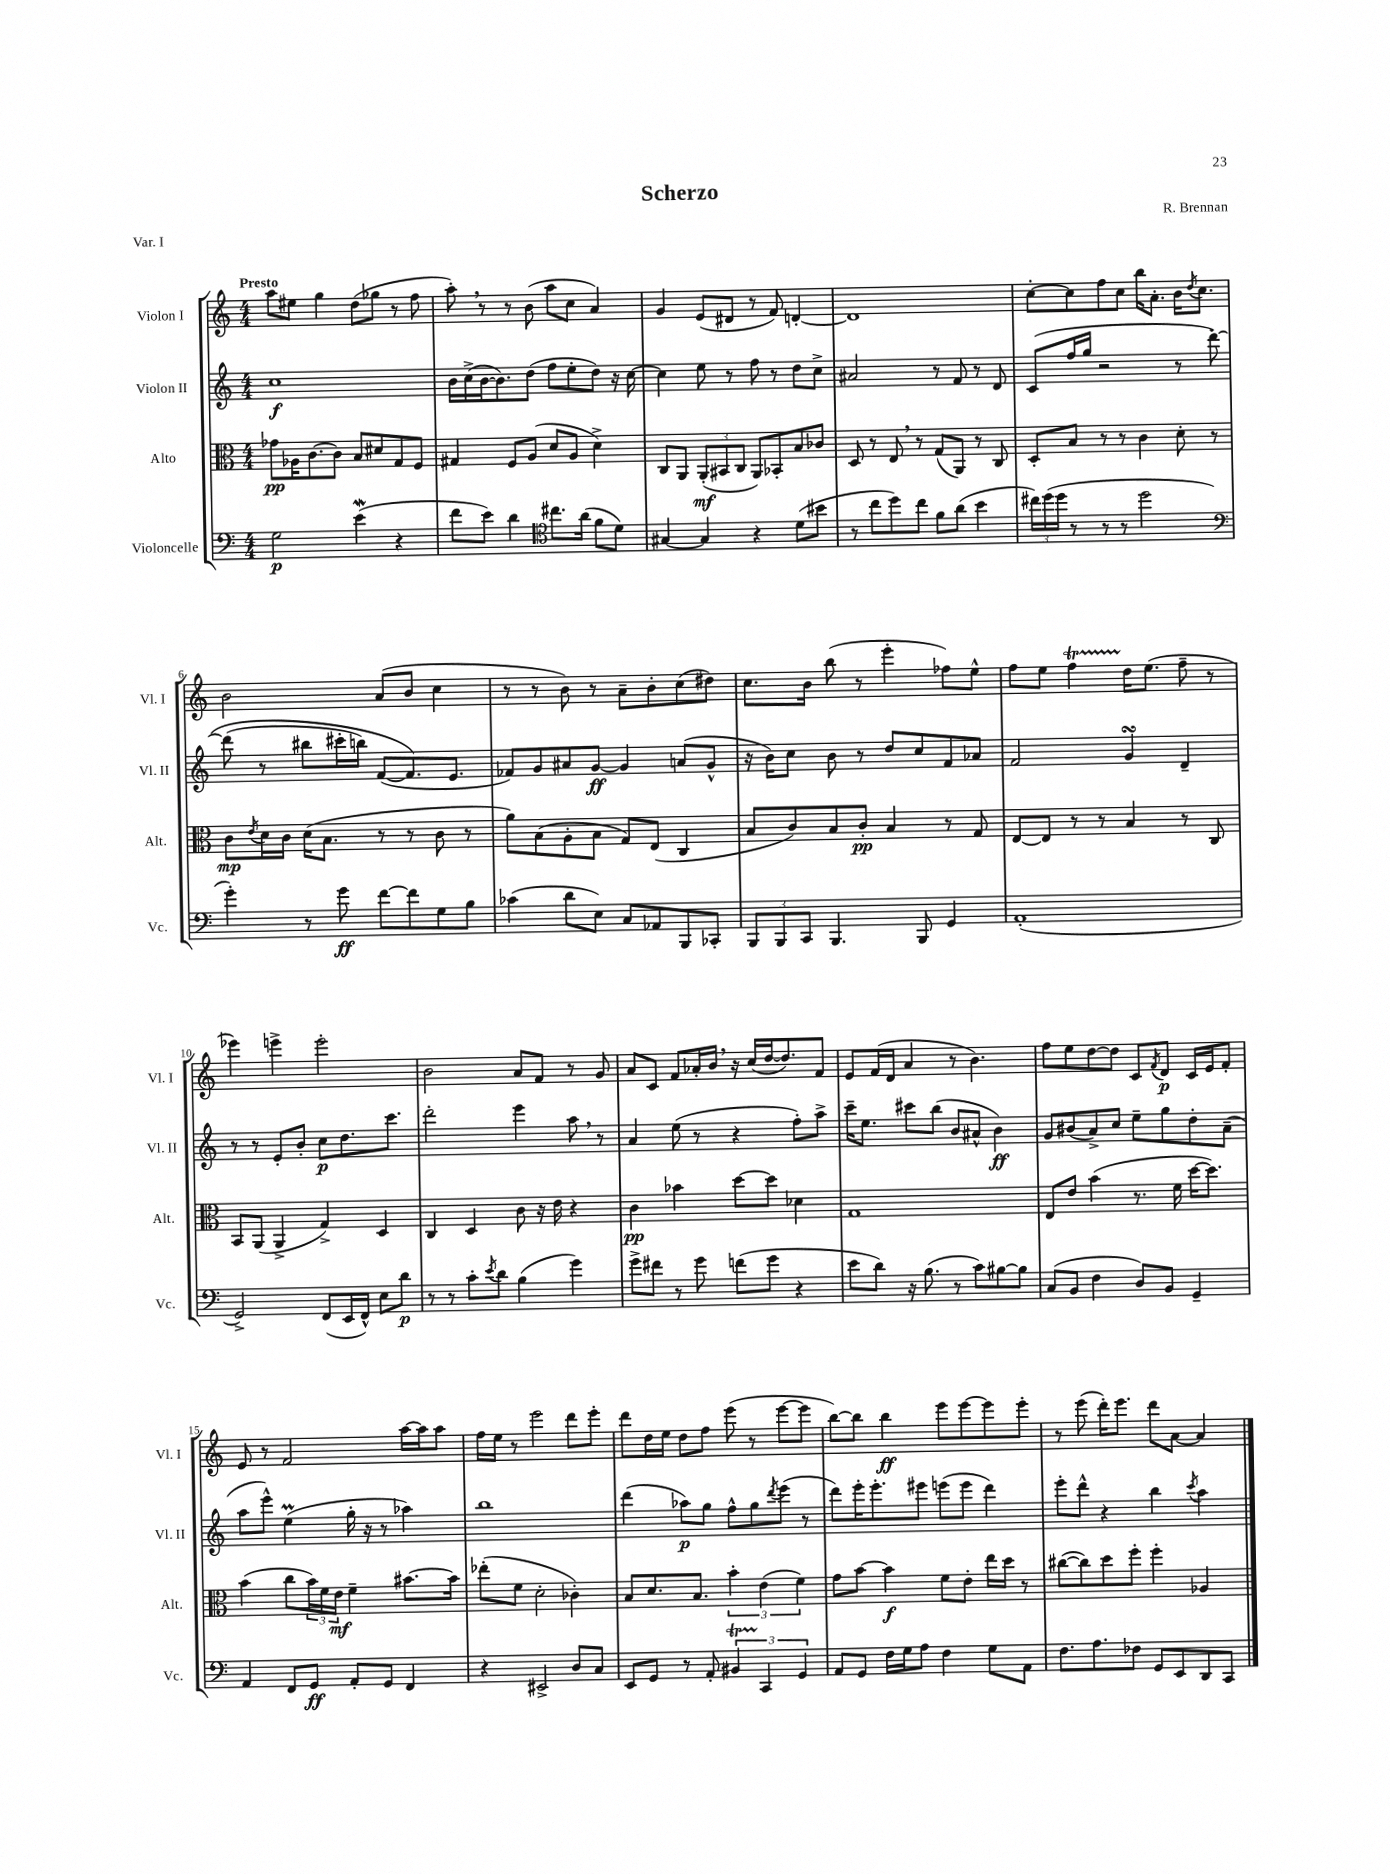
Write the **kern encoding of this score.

**kern	**kern	**kern	**kern
*staff4	*staff3	*staff2	*staff1
*clefF4	*clefC3	*clefG2	*clefG2
*k[]	*k[]	*k[]	*k[]
*M4/4	*M4/4	*M4/4	*M4/4
2G\	8g-\L	1cc	8aa\L
.	16A-\K	.	8ee#\J
.	[8.c\	.	.
.	.	.	4gg\
.	8c\]J	.	.
(4e\	8B/L	.	(8dd\L
.	8d#/	.	8gg-\J
4r	8G/	.	8r
.	8F/J	.	8ff\
=	=	=	=
8f\L	4G#/	16b\LL	8aa'\)
.	.	(16cc^\	.
8e\J)	.	[16b\J	8r
.	.	8.b\])	.
4d\	8F/L	.	8r
.	(8A/J	(8dd\J	(8b\
*clefC4	*	*	*
8.cc#\L	8d/L	8ff\L	8aa\L
.	8A/J	8ee'\	8cc\J
(16a\Jk	.	.	.
8f\L	4d^\)	8dd\J)	4a/)
8d\J)	.	16r	.
.	.	[16cc\	.
=	=	=	=
[4G#/	8C/L	4cc\]	4g/
.	8AA/J	.	.
4G#/]	(12AA'/L	8ee\	(8e/L
.	12BB#/	.	.
.	.	8r	8d#/J
.	12C/J	.	.
4r	8AA/L)	8ff\	8r
.	8BB-'/	8r	8f/)
(8d\L	8B/	8dd\L	[4d'/
8b#\J	8c-/J	8cc^\J	.
=	=	=	=
8r	8D/	2a#/	1d]
8cc\L	8r	.	.
8dd\)	8E/	.	.
8cc\J	8r	.	.
8f\L	(8G/L	8r	.
(8a\J	8AA/J)	8f/	.
4b\	8r	8r	.
.	8C/	8d/	.
=	=	=	=
24cc#\LL)	8D'/L	(8c/L	[8cc'\L
(24dd\	.	.	.
24dd\JJ	.	.	.
8r	8B/J	16ff/L	8cc\]
.	.	16gg/JJ	.
8r	8r	2r	8ff\
8r	8r	.	8cc\J
2dd\	4c\	.	16bb\LK
.	.	.	8.a'\J
.	8d'\	8r	16b\LK
.	.	.	8qdd/
.	.	.	8.cc\J
.	8r	&([8ddd\)	.
=	=	=	=
*clefF4	*	*	*
4g'\)	8c\L	(8ddd\]	2b\
.	8qe/	.	.
.	16d\L	8r	.
.	16c\JJ	.	.
8r	(16d\LK	8bb#\L	.
.	8.B\J	.	.
8g\	.	16ccc#'\L	.
.	.	16bb\JJ)	.
[8f\L	8r	([8f/L	(8a/L
8f\]	8r	8.f/]&)	8b/J
8G\	8c\	.	4cc\
.	.	8.e/J	.
8B\J	8r	.	.
=	=	=	=
(4c-\	8a\L)	8f-/L)	8r
.	(8B\	8g/	8r
8d\L	8A'\	8a#/	8b\)
8E\J)	8B\J	[8g/J	8r
8C/L	8G/L)	4g/]	8a~\L
8AA-/	(8E/J	.	8b'\
8BBB/	4C/	(8a/L	(8cc\
8CC-'/J	.	8g^^/J	8dd#\J)
=	=	=	=
12BBB/L	8B/L	16r	8.cc\L
.	.	16b\LK)	.
12BBB/	.	.	.
.	8c/)	8cc\J	.
12CC/J	.	.	.
.	.	.	16b\Jk
4.BBB/	8B/	8b\	(8bb\
.	8c'/J	8r	8r
.	4B/	8dd/L	4eee'\
8BBB/	.	8cc/	.
4GG/	8r	8f/	8ff-\L)
.	8G/	8a-/J	8ee^^\J
=	=	=	=
(1AA'	[8E/L	2f/	8ff\L
.	8E/]J	.	8ee\J
.	8r	.	4ff\
.	8r	.	.
.	4B/	4g/	16dd\LK
.	.	.	(8.ee\J
.	8r	4d~/	8ff~\
.	8C/	.	8r
=	=	=	=
2GG^/)	8BB/L	8r	4eee-\)
.	(8AA/J	8r	.
.	4AA^/	8e'/L	4eee^\
.	.	8b'/J	.
(8FF/L	4G^/)	8cc\L	2eee'\
16EE/L	.	8.dd\	.
16FF^^/JJ)	.	.	.
8E\L	4D/	.	.
.	.	8.ccc\J	.
8d\J	.	.	.
=	=	=	=
8r	4C/	2ddd'\	2b\
8r	.	.	.
8c'\L	4D/	.	.
8qe/	.	.	.
8d\J	.	.	.
(4B\	8c\	4eee\	8a/L
.	16r	.	8f/J
.	16e\	.	.
4g\)	4r	8aa\	8r
.	.	8r	8g/
=	=	=	=
8g^\L	4c\	4a/	8a/L
8f#\J	.	.	8c/J
8r	4b-\	(8ee\	8f/L
8g\	.	8r	16a-'/L
.	.	.	16b/JJ
(8f\L	[8dd\L	4r	16r
.	.	.	(16cc/LL
8g\J	8dd\]J	.	[16dd/J
.	.	.	8.dd/])
4r	4d-\	8ff'\L)	.
.	.	8aa^\J	8f/J
=	=	=	=
8e\L	1G	16ccc~\LK	8e/L
.	.	8.ee\J	.
8d\J)	.	.	(16f/L
.	.	.	16d/JJ
16r	.	8ccc#\L	4a/
(8.B\	.	.	.
.	.	(8bb\J	.
8r	.	8b/L	8r
8c\L)	.	8a#^^/J	4.b\)
[8B#\	.	4b\)	.
8B#\]J	.	.	.
=	=	=	=
(8C/L	8E/L	8g/L	8ff\L
8BB/J	8e/J	(8b#/	8ee\
4F\	(4b\	8a^/)	[8dd\
.	.	8cc/J	8dd\]J
8D/L)	8.r	8ee~\L	8c/L
.	.	.	8qf/
8BB/J	.	8gg\	8d/J
.	16f\	.	.
4GG~/	[16dd\LK	8dd'\	16c/LL
.	8.dd\]J)	.	16e/J
.	.	(8a~\J	8f'/J
=	=	=	=
4AA/	(4b\	8aa\L	8e/
.	.	8eee^^\J)	8r
8FF/L	8cc\L	(4ee\	2f/
8GG/J	24b\L)	.	.
.	24f\	.	.
.	24e\JJ	.	.
8AA'/L	4f~\	16gg'\	.
.	.	16r	.
8GG/J	.	8r	.
4FF/	[8.b#\L	4aa-\)	[16aa\LL
.	.	.	16aa\]J
.	.	.	8aa\J
.	16b#\]Jk	.	.
=	=	=	=
4r	(8ee-'\L	1bb	16ff\LL
.	.	.	16ee\JJ
.	8f\J	.	8r
2EE#^/	2d'\	.	2eee\
8D/L	4c-'\)	.	8ddd\L
8C/J	.	.	8eee'\J
=	=	=	=
8EE/L	8B/L	(4ddd\	8ddd\L
8GG/J	8.d/	.	16dd\L
.	.	.	16ee\JJ
8r	.	8aa-\L)	8dd\L
.	8.B/J	.	.
8AA'/	.	8gg\J	8ff\J
6BB#/	6b'\	8ff^^\L	(8eee\
.	.	8gg\	8r
6CC/	(6e\	.	.
.	.	8qddd/	.
.	.	(8eee\J	[8eee\L
6GG/	6f\)	.	.
.	.	8r	8eee\]J
=	=	=	=
8AA/L	8g\L	8ddd\L)	[8bb\L)
8GG/J	[8b\J	16eee'\K	8bb\]J
.	.	8.eee'\	.
16F\LL	4b\]	.	4bb\
16G\J	.	.	.
8A\J	.	8eee#\J	.
4F\	8f\L	(8eee\L	8eee\L
.	8e'\J	8eee\J	[8eee\
8G\L	16ee\LL	4ddd\)	8eee\]
.	16dd\JJ	.	.
8AA\J	8r	.	8eee'\J
=	=	=	=
8.F\L	([8cc#\L	8eee'\L	8r
.	8cc#\])	8ddd^^\J	(8eee\
8.A\	.	.	.
.	8dd\	4r	16ddd'\LK)
.	.	.	8.eee\J
8F-\J	8ff'\J	.	.
8GG/L	4ff'\	4bb\	8ddd\L
8EE/	.	.	[8a\J
.	.	8qccc/	.
8DD/	4A-/	4aa\	4a/]
8CC/J	.	.	.
==	==	==	==
*-	*-	*-	*-
